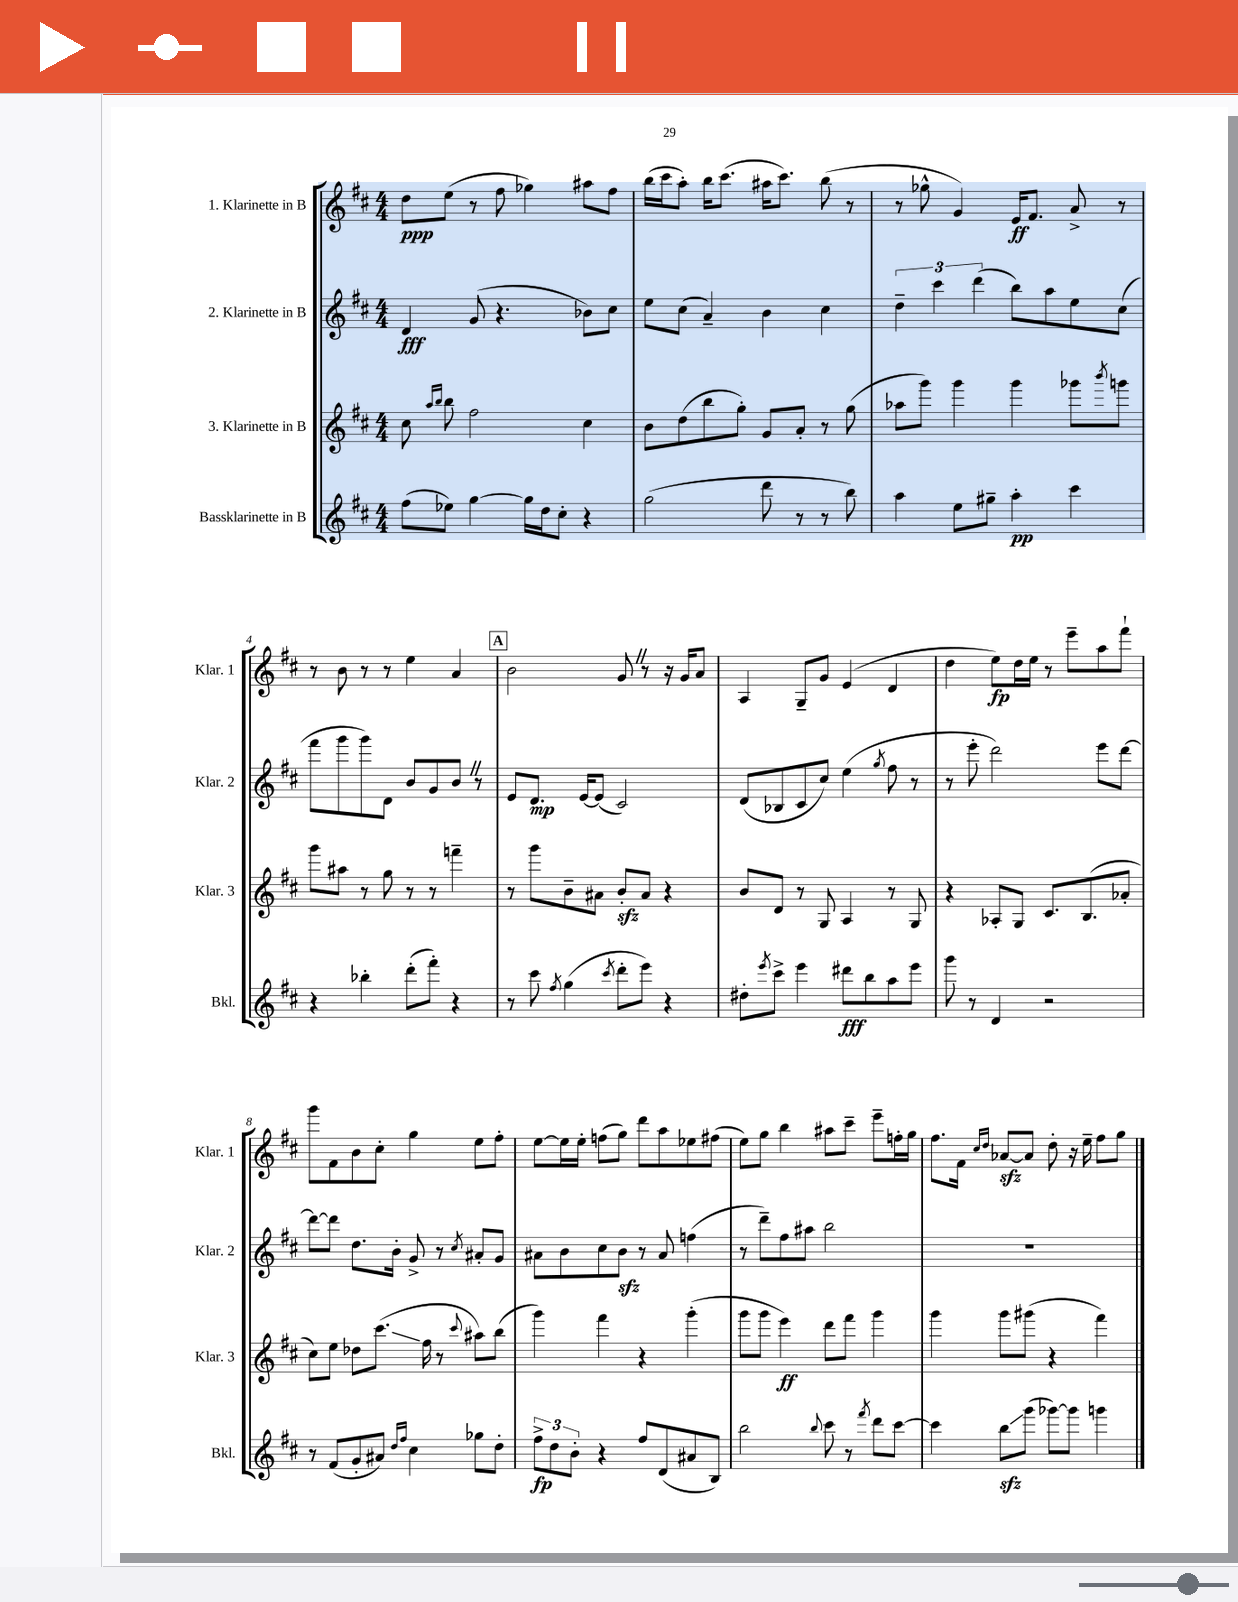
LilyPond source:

<<
\new StaffGroup <<
\new Staff = "s0" \with { instrumentName = "1. Klarinette in B" shortInstrumentName = "Klar. 1" } {
    \clef treble \key d \major \numericTimeSignature \time 4/4
    d''8\ppp e''8( r8 fis''8 ges''4) ais''8 fis''8 |
    b''16( cis'''16 a''8-.) b''16 cis'''8.( ais''16 cis'''8.) b''8( r8 |
    r8 ges''8-^ g'4) e'16\ff fis'8. a'8-> r8 |
    r8 b'8 r8 r8 e''4 a'4 |
    \mark \markup { \box "A" } b'2 g'8 \once \override BreathingSign.text = \markup { \musicglyph "scripts.caesura.straight" } \breathe r8 r16 g'16 a'8 |
    a4 g8-- g'8 e'4( d'4 |
    d''4 e''8\fp) d''16 e''16 r8 e'''8-- a''8 fis'''8-! |
    g'''8 fis'8 b'8 cis''8-. g''4 e''8 fis''8-. |
    e''8~ e''16 e''16-. f''8( g''8) d'''8 a''8 ees''8 fis''8( |
    e''8) g''8 b''4 ais''8 cis'''8-- e'''8-- f''16-. g''16 |
    fis''8. fis'16 \grace { cis''16 d''16 } aes'8~\sfz aes'8 d''8-. r16 e''16-- fis''8 g''8 \bar "|." |
}
\new Staff = "s1" \with { instrumentName = "2. Klarinette in B" shortInstrumentName = "Klar. 2" } {
    \clef treble \key d \major \numericTimeSignature \time 4/4
    d'4\fff g'8( r4. bes'8) cis''8 |
    e''8 cis''8( a'4--) b'4 cis''4 |
    \tuplet 3/2 { d''4-- cis'''4 d'''4( } b''8) a''8 e''8 cis''8( |
    fis'''8 g'''8 g'''8) d'8 b'8 g'8 b'8 \once \override BreathingSign.text = \markup { \musicglyph "scripts.caesura.straight" } \breathe r8 |
    \mark \markup { \box "A" } e'8 d'8.\mp e'16~ e'8( cis'2) |
    d'8( bes8 cis'8 cis''8) e''4( \acciaccatura { g''8 } fis''8 r8 |
    r8 e'''8-. d'''2) e'''8 d'''8~ |
    d'''8~ d'''8 d''8. b'16-. g'8-> r8 \acciaccatura { cis''8 } ais'8-. g'8 |
    ais'8 b'8 cis''8 b'8\sfz r8 ais'8 f''4( |
    r8 d'''8--) fis''8 ais''8 b''2 |
    R1 \bar "|." |
}
\new Staff = "s2" \with { instrumentName = "3. Klarinette in B" shortInstrumentName = "Klar. 3" } {
    \clef treble \key d \major \numericTimeSignature \time 4/4
    cis''8 \grace { a''16 b''16 } b''8 fis''2 cis''4 |
    b'8 d''8( b''8 g''8-.) g'8 a'8-. r8 g''8( |
    aes''8 g'''8) g'''4 g'''4 ges'''8 \acciaccatura { b'''8 } g'''8 |
    g'''8 ais''8 r8 g''8 r8 r8 f'''4-- |
    \mark \markup { \box "A" } r8 g'''8 b'8-- ais'8 b'8-.\sfz ais'8 r4 |
    b'8 d'8 r8 g8 a4 r8 g8 |
    r4 aes8-. g8 cis'8. b8.( aes'8-. |
    cis''8) e''8 des''8 cis'''8.\glissando( fis''16 r8 \appoggiatura { cis'''8 } ais''8) b''8( |
    g'''4) fis'''4 r4 g'''4-.( |
    g'''8 g'''8 e'''4\ff) d'''8 fis'''8 g'''4 |
    g'''4 g'''8 gis'''8( r4 fis'''4) \bar "|." |
}
\new Staff = "s3" \with { instrumentName = "Bassklarinette in B" shortInstrumentName = "Bkl." } {
    \clef treble \key d \major \numericTimeSignature \time 4/4
    fis''8( ees''8) g''4~ g''16 d''16 cis''8-. r4 |
    g''2( d'''8 r8 r8 b''8) |
    a''4 e''8 gis''8-- a''4-.\pp cis'''4 |
    r4 bes''4-. d'''8-.( fis'''8-.) r4 |
    \mark \markup { \box "A" } r8 cis'''8 \acciaccatura { fis''8 } g''4( \acciaccatura { cis'''8 } d'''8-. e'''8) r4 |
    dis''8-. \acciaccatura { e'''8 } cis'''8-> e'''4 dis'''8\fff b''8 a''8 e'''8 |
    g'''8 r8 d'4 r2 |
    r8 fis'8( g'8-. ais'8) \grace { d''16 fis''16 } cis''4 ges''8 d''8-. |
    \tuplet 3/2 { fis''8->\fp d''8 b'8-. } r4 fis''8 d'8( ais'8 b8) |
    b''2 \appoggiatura { b''8 } cis'''8 r8 \acciaccatura { fis'''8 } d'''8 cis'''8~ |
    cis'''4 b''8\glissando\sfz g'''8( ges'''8~) ges'''8 g'''4 \bar "|." |
}
>>
>>
